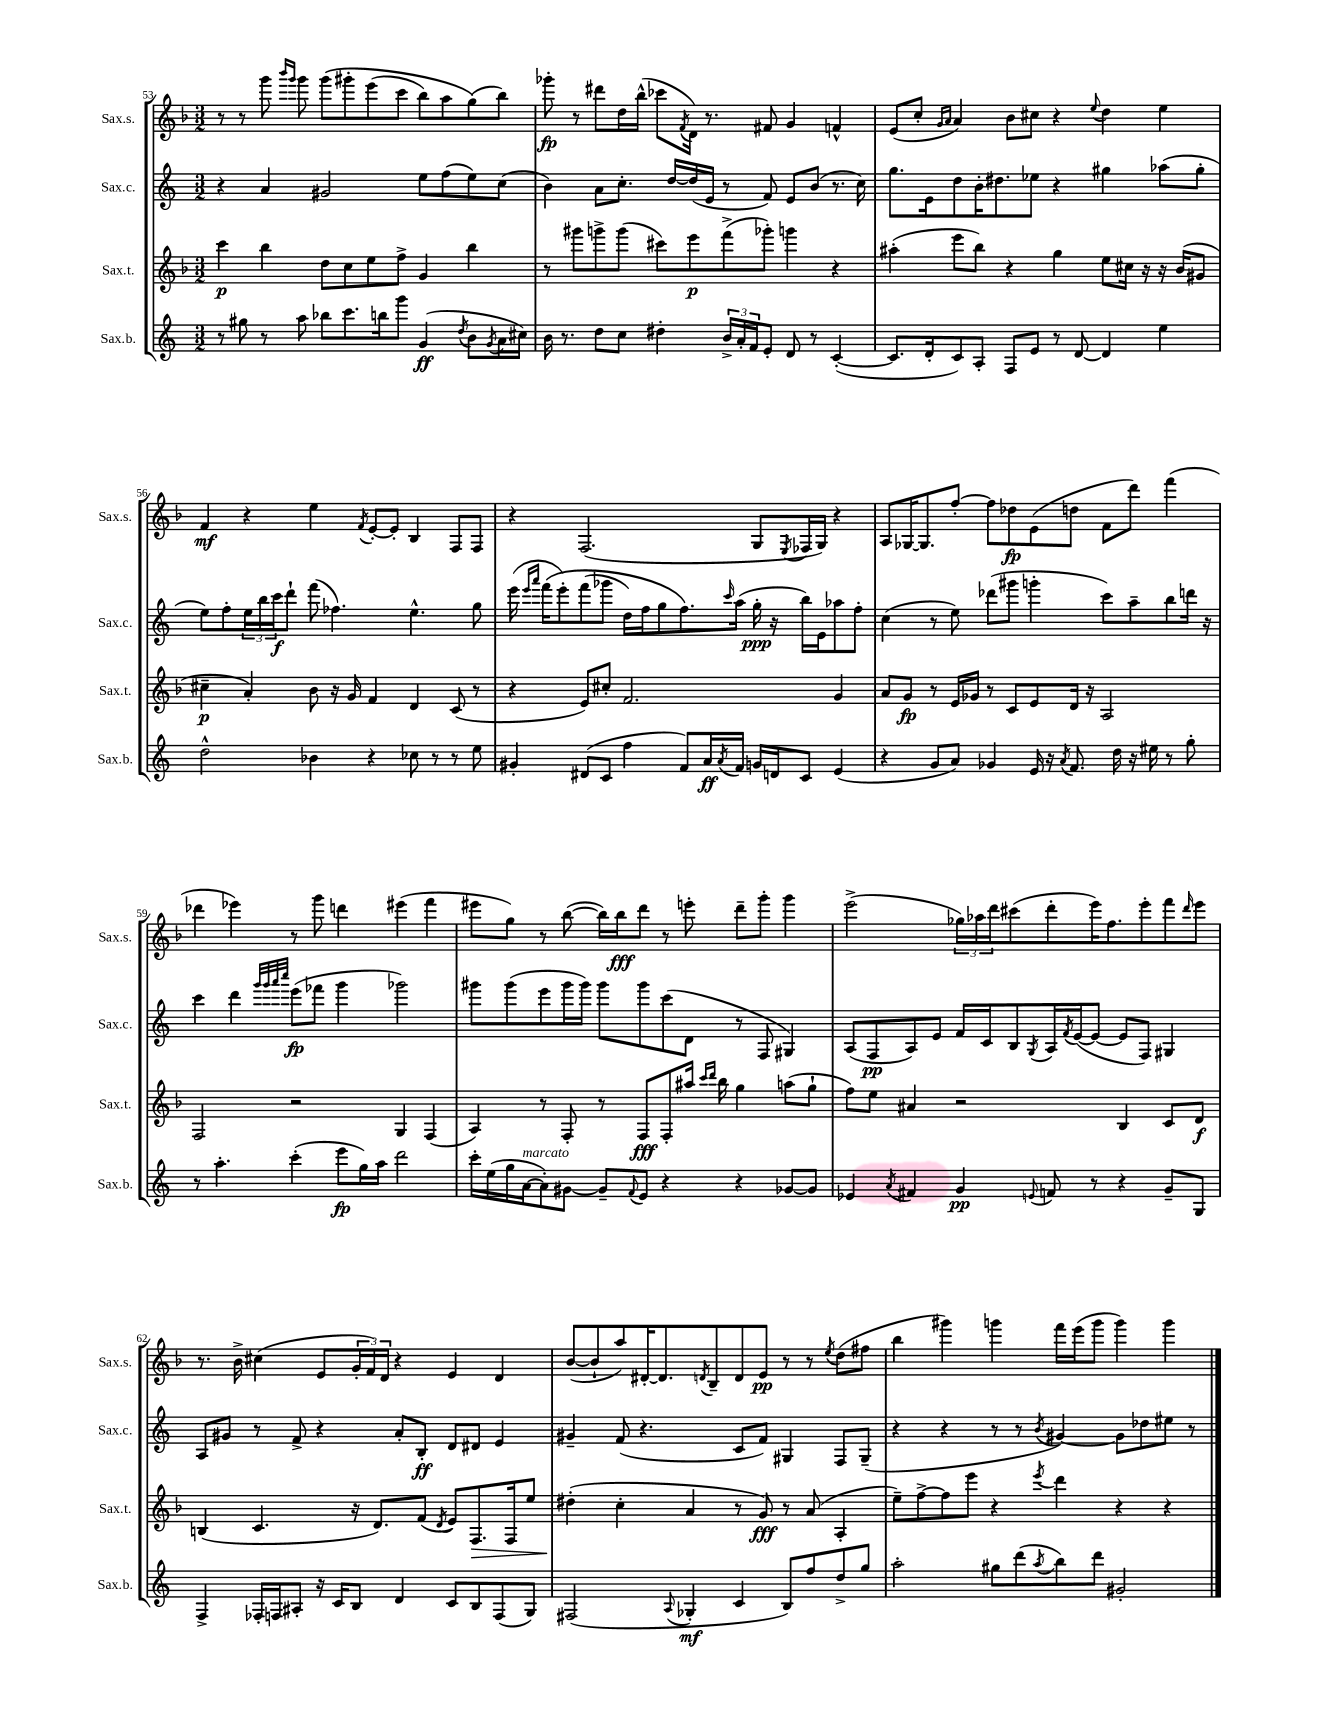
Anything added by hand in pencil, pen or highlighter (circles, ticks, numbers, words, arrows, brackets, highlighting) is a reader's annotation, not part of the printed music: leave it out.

**kern	**kern	**kern	**kern
*staff4	*staff3	*staff2	*staff1
*clefG2	*clefG2	*clefG2	*clefG2
*k[]	*k[b-]	*k[]	*k[b-]
*M3/2	*M3/2	*M3/2	*M3/2
8r	4ccc	4r	8r
8gg#	.	.	8r
8r	4bb-	4a	8ggg
.	.	.	16qqbbb-
.	.	.	16qqggg
8aa	.	.	8ggg
8bb-	8dd	2g#	&(8ggg
8.ccc	8cc	.	8ggg#'
.	8ee	.	(8eee
16bb	.	.	.
8ggg	8ff^	.	8ccc
(4g	4g	8ee	8bb-)
.	.	(8ff	8aa
8qdd	.	.	.
8b	4bb-	8ee)	(8gg&)
8qg	.	.	.
16a	.	(8cc	8bb-)
16cc#)	.	.	.
=	=	=	=
16b	8r	4b)	8ggg-'
8.r	.	.	.
.	8ggg#	.	8r
8dd	8ggg^	8a	8ddd#
8cc	(8ggg	8.cc'	16dd
.	.	.	(16bb-^^
4dd#'	8ccc#)	.	8ccc-
.	.	[16dd	.
.	.	.	8qf
.	8eee	(16dd]	16d)
.	.	16e	8.r
24b^	(8fff^	8r	.
24a'	.	.	.
24f	.	.	.
8e'	8ggg-')	8f)	8f#
8d	4ggg	8e	4g
8r	.	(8b	.
([4c'	4r	8.r	4f^^
.	.	16cc)	.
=	=	=	=
8.c]	(4aa#'	8.gg	(8e
.	.	.	8cc'
16d'	.	16e	.
.	.	.	16qqg
.	.	.	16qqa
8c)	8eee	8dd	4a)
8A'	8bb-)	16b'	.
.	.	8.dd#	.
8F	4r	.	8b-
8e	.	8ee-	8cc#
8r	4gg	4r	4r
[8d	.	.	.
.	.	.	8qqee
4d]	8ee	4gg#	4dd
.	16cc#	.	.
.	16r	.	.
4ee	16r	(8aa-	4ee
.	(16b-	.	.
.	8g#	8gg#'	.
=	=	=	=
2dd^^	4cc#~	8ee)	4f
.	.	8ff'	.
.	4a')	24ee	4r
.	.	24bb	.
.	.	24ccc	.
.	.	8ddd`	.
4b-	8b-	(8fff	4ee
.	16r	4.ff-)	.
.	16g	.	.
.	.	.	8qf
4r	4f	.	[8e'
.	.	.	8e']
8cc-	4d	4.ee^^	4B-
8r	.	.	.
8r	(8c	.	8F
8ee	8r	8gg	8F
=	=	=	=
4g#'	4r	(16eee	4r
.	.	16qqeee	.
.	.	16qqaaa	.
.	.	&(16fff	.
.	.	8eee')	.
(8d#	8e)	(8fff	(2.F
8c	8cc#'	8ggg-	.
4ff	2.f	16dd)	.
.	.	16ff	.
.	.	8gg	.
8f)	.	8.ff&)	.
16a	.	.	.
8qa	.	16qqccc	.
16f	.	(16aa	.
16g	.	16gg'	8G
16d	.	16r	.
.	.	.	8qE
8c	.	16bb)	16F-
.	.	16e	16G)
(4e	4g	8aa-	4r
.	.	8ff'	.
=	=	=	=
4r	8a	(4cc	8A
.	8g	.	[16G-
.	.	.	8.G-]
8g	8r	8r	.
8a)	16e	8ee)	[8ff'
.	16g-	.	.
4g-	8r	(8ddd-	8ff]
.	8c	8ggg#	8dd-
16e	8e	4ggg'	(8e
16r	.	.	.
8qa	.	.	.
8.f	16d	.	8dd
.	16r	.	.
.	2A	8ccc)	8f
16dd	.	.	.
16r	.	8aa~	8ddd)
16ee#	.	.	.
8r	.	8bb	(4fff
8gg'	.	16ddd	.
.	.	16r	.
=	=	=	=
8r	2F	4ccc	4ddd-
4.aa'	.	.	.
.	.	4ddd	4eee-)
.	.	32qqggg	.
.	.	32qqggg	.
.	.	32qqaaa	.
.	.	32qqcccc	.
(4ccc'	2r	(8eee	8r
.	.	8fff-	8ggg
8eee	.	4ggg	4ddd
16gg)	.	.	.
16aa	.	.	.
2ddd	4G	2ggg-)	(4eee#
.	(4F	.	4fff
=	=	=	=
16ccc'	4A)	8ggg#	8eee#
(16ee	.	.	.
16gg	.	(8ggg#	8gg)
[16a	.	.	.
8a'])	8r	8eee	8r
[8g#	8F'	16ggg#	([8bb-
.	.	16ggg#)	.
8g#~]	8r	8ggg#	16bb-])
.	.	.	16bb-
8qqf	.	.	.
8e	8F	8ggg#	8ddd
4r	8F'	(8ccc	8r
.	16aa#	8d	8eee'
.	16qqccc	.	.
.	16qqddd	.	.
.	16bb-	.	.
4r	4gg	8r	8ddd~
.	.	8F	8ggg'
[8g-	(8aa	4G#)	4ggg
8g-]	8gg`	.	.
=	=	=	=
4e-	8ff)	(8A	(2eee^
.	8ee	8F	.
8qa	.	.	.
4f#	4a#	8A)	.
.	.	8e	.
4g	2r	16f	24gg-)
.	.	.	24aa-
.	.	16c	.
.	.	.	24ddd
.	.	8B	(8ccc#
8qqe	.	8qG	.
8f	.	16A	8ddd'
.	.	8qf	.
.	.	([16e	.
8r	.	8e_	16eee)
.	.	.	8.ff
4r	4B-	8e]	.
.	.	8F)	8eee'
8g~	8c	4G#	8fff
.	.	.	16qqddd
8G	8d	.	8eee
=	=	=	=
4F^	(4B	8A	8.r
.	.	8g#	.
.	.	.	16b-^
16F-'	4.c	8r	(4cc#
16F	.	.	.
8A#'	.	8f^	.
16r	.	4r	8e
16c	.	.	.
8B	16r	.	24g'
.	.	.	24f)
.	8.d)	.	.
.	.	.	24d
4d	.	8a'	4r
.	(8f	8B'	.
.	8qd	.	.
8c	8e)	8d	4e
8B	8.F	8d#	.
(8F	.	4e	4d
.	16F	.	.
8G)	8ee	.	.
=	=	=	=
(2F#	(4dd#'	4g#~	([8b-
.	.	.	8b-`]
.	4cc'	(8f	8aa)
.	.	4.r	[16d#'
.	.	.	8.d#]
8qqA	.	.	.
4G-'	4a	.	.
.	.	.	8qd
.	.	.	8B-~
4c	8r	8c	8d
.	8g)	8f)	8e
8B)	8r	4G#	8r
8ff	(8a	.	8r
.	.	.	8qee
8dd^	4A'	8F	(8dd
8gg	.	(8G#~	8ff#
=	=	=	=
2aa'	8ee~)	4r	4bb-
.	[8ff^	.	.
.	8ff]	4r	4ggg#)
.	8eee	.	.
8gg#	4r	8r	4ggg
(8ddd	.	8r	.
8qaa	8qeee	8qb	.
8bb)	4ddd	[4g#)	16fff
.	.	.	(16eee
8ddd	.	.	8ggg
2g#'	4r	8g#]	4ggg)
.	.	8dd-	.
.	4r	8ee#	4ggg
.	.	8r	.
==	==	==	==
*-	*-	*-	*-
